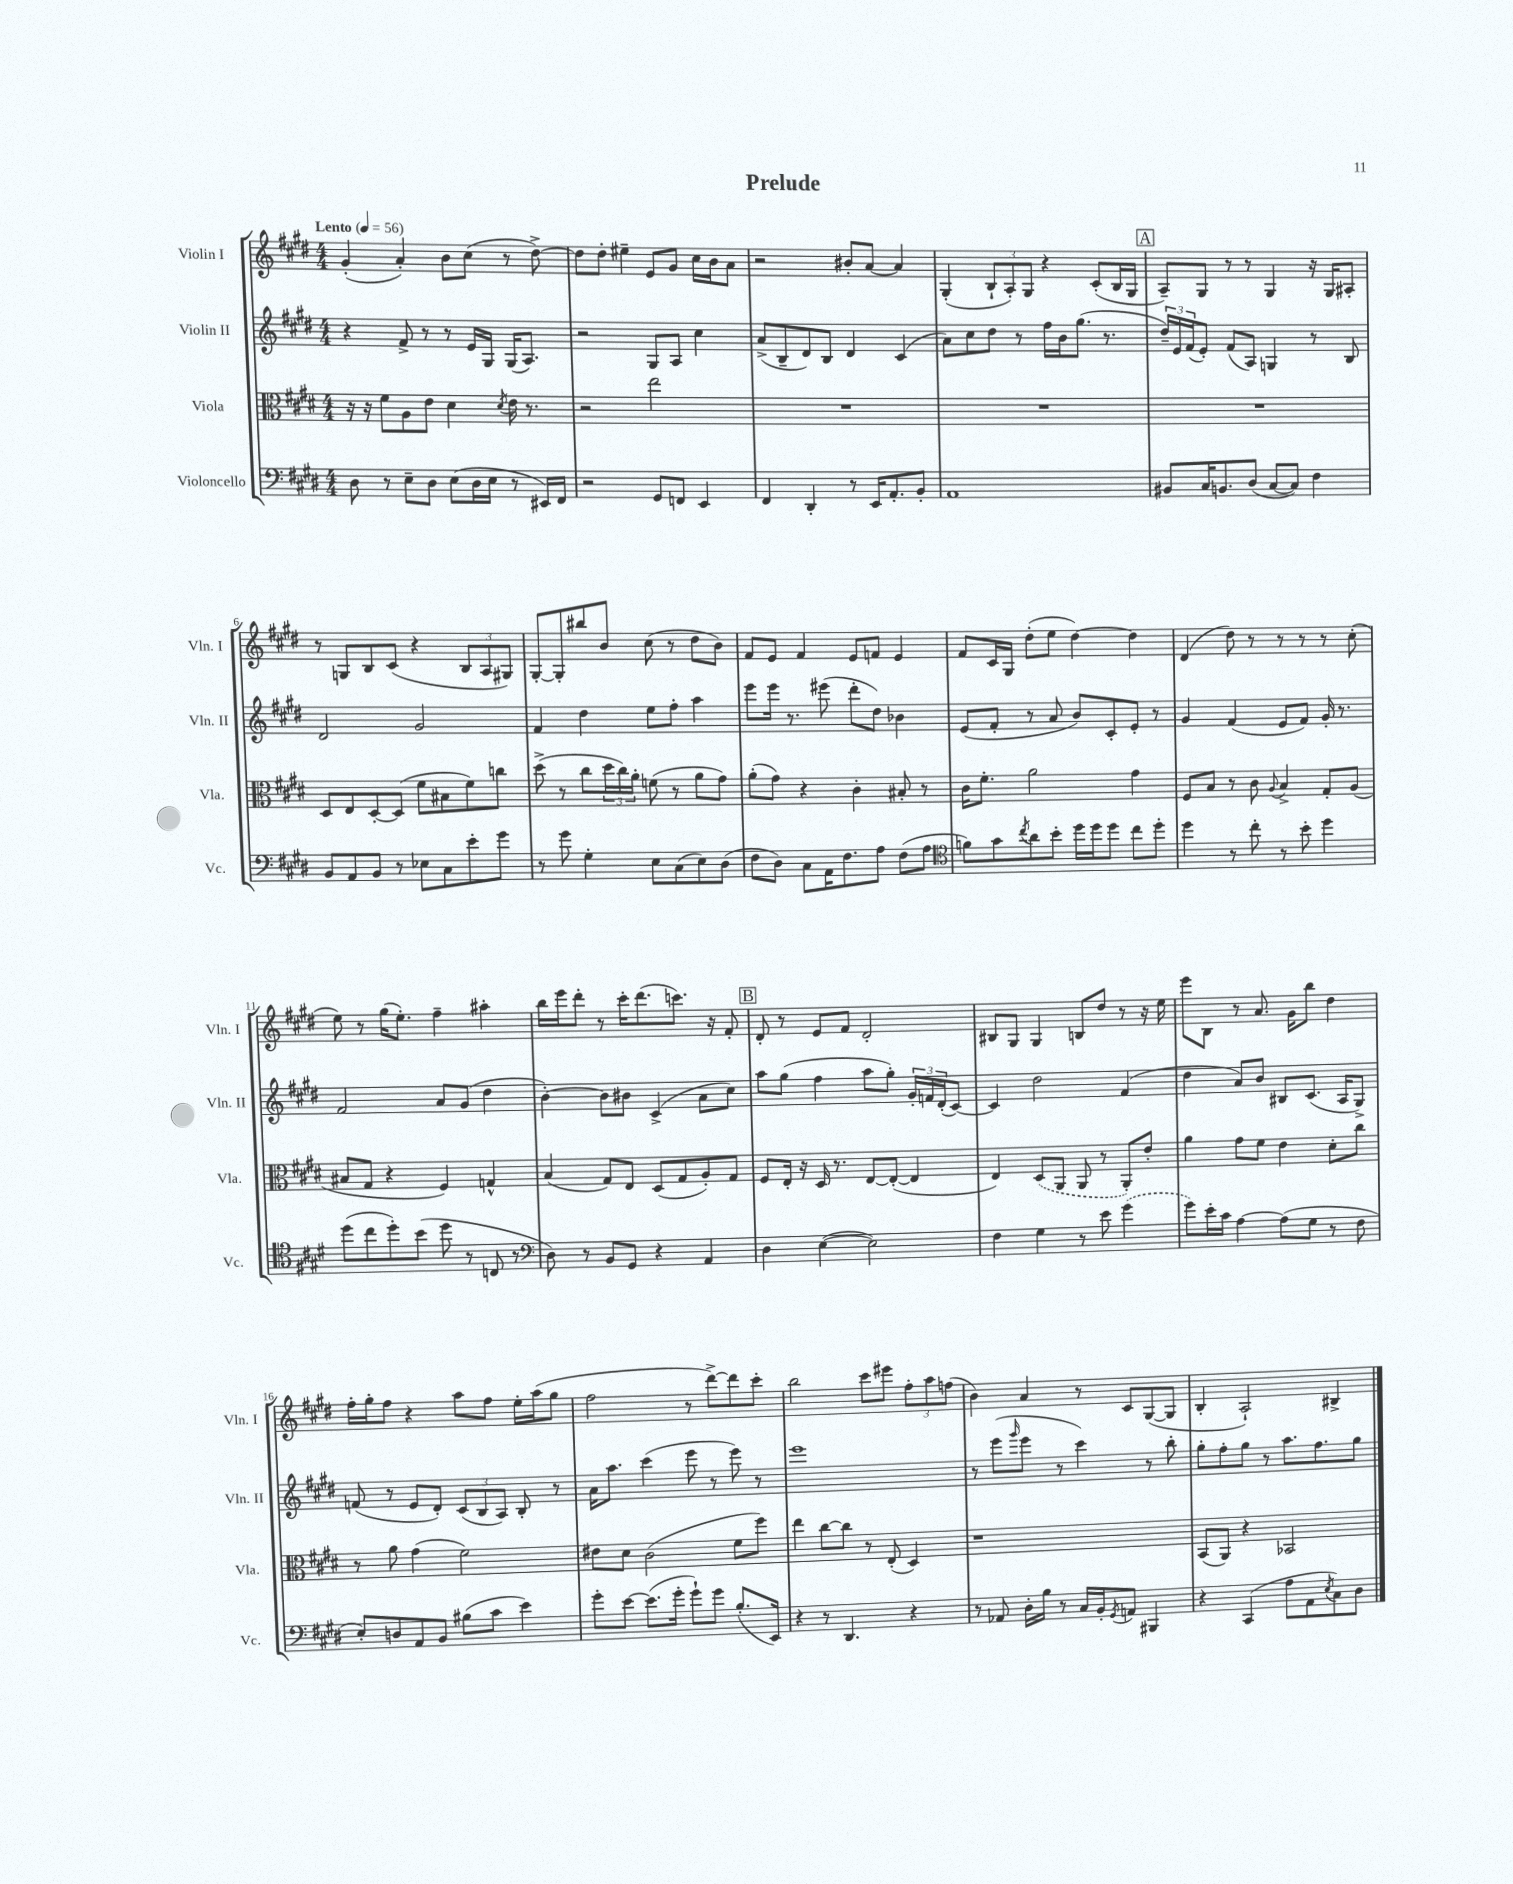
\header { title = "Prelude" }
<<
\new StaffGroup <<
\new Staff = "s0" \with { instrumentName = "Violin I" shortInstrumentName = "Vln. I" } {
    \clef treble \key e \major \numericTimeSignature \time 4/4 \tempo "Lento" 4 = 56
    gis'4-.( a'4-.) b'8 cis''8( r8 dis''8~->) |
    dis''8 dis''8-. eis''4-- e'8 gis'8 cis''16 b'16 a'8 |
    r2 bis'8-. a'8~ a'4 |
    gis4-.( \tuplet 3/2 { b8-! a8-.) gis8 } r4 cis'8-.( b16 gis16 |
    \mark \markup { \box "A" } a8--) gis8 r8 r8 gis4 r16 gis16 ais8-. |
    r8 g8 b8 cis'8( r4 \tuplet 3/2 { b8 a8 gis8) } |
    gis8~-. gis8-. bis''8 b'8 cis''8( r8 dis''8 b'8) |
    fis'8 e'8 fis'4 e'8 f'8 e'4 |
    fis'8 cis'16 gis16 dis''8-.( e''8 dis''4~) dis''4 |
    dis'4( dis''8) r8 r8 r8 r8 cis''8-.( |
    e''8) r8 gis''16( e''8.-.) fis''4-- ais''4-. |
    b''16 e'''16 dis'''8-. r8 cis'''16-. dis'''8.( c'''8.) r16 fis'8-. |
    \mark \markup { \box "B" } dis'8-. r8 e'8 fis'8 dis'2-. |
    bis8 gis8 gis4 b8 dis''8 r8 r16 e''16 |
    e'''8 b8 r8 a'8. gis'16 b''8 dis''4 |
    fis''16-. gis''16-. fis''8 r4 a''8 fis''8 e''16-. a''16( gis''8 |
    fis''2 r8 dis'''8~->) dis'''8 cis'''8-. |
    b''2 cis'''8 eis'''8 \tuplet 3/2 { fis''8-. a''8 f''8( } |
    b'4) a'4 r8 cis'8 gis8~( gis8 |
    b4-. a2-!) bis4-> \bar "|." |
}
\new Staff = "s1" \with { instrumentName = "Violin II" shortInstrumentName = "Vln. II" } {
    \clef treble \key e \major \numericTimeSignature \time 4/4
    r4 fis'8-> r8 r8 e'16 gis16 gis16( a8.) |
    r2 gis8 a8 cis''4 |
    a'8->( b8-- dis'8) b8 dis'4 cis'4( |
    a'8) cis''8 dis''8 r8 fis''16 b'16 gis''8.( r8. |
    \mark \markup { \box "A" } \tuplet 3/2 { dis''16--) e'16 fis'16( } e'8-.) fis'8( a8) g4 r8 b8 |
    dis'2 gis'2 |
    fis'4 dis''4 e''8 fis''8-. a''4 |
    e'''8 e'''16 r8. eis'''8( dis'''8-. dis''8) bes'4 |
    e'8( fis'8-. r8 a'8 b'8) cis'8-. e'8-. r8 |
    gis'4 fis'4( e'8 fis'8) gis'16-. r8. |
    fis'2 a'8 gis'8( dis''4 |
    b'4~-.) b'8 bis'8 cis'4->( a'8 cis''8) |
    \mark \markup { \box "B" } a''8 gis''8( fis''4 a''8 gis''8-.) \tuplet 3/2 { gis'16-. f'16 dis'16-.( } cis'8~) |
    cis'4 dis''2 fis'4( |
    dis''4 a'8) b'8 bis8 cis'8.( a16 gis8->) |
    f'8( r8 e'8 dis'8-.) \tuplet 3/2 { cis'8( b8 a8) } b8-. r8 |
    a'16 a''8. cis'''4( e'''8 r8 e'''8) r8 |
    e'''1 |
    r8 e'''8( \grace { gis'''16 } e'''8 r8 cis'''4) r8 b''8-. |
    gis''8-. fis''8-. gis''8 r8 a''8. fis''8. gis''8 \bar "|." |
}
\new Staff = "s2" \with { instrumentName = "Viola" shortInstrumentName = "Vla." } {
    \clef alto \key e \major \numericTimeSignature \time 4/4
    r16 r16 fis'8 a8 e'8 dis'4 \acciaccatura { dis'8 } e'16 r8. |
    r2 e''2 |
    R1 |
    R1 |
    \mark \markup { \box "A" } R1 |
    dis8 e8 dis8~-. dis8( fis'8 bis8 fis'8) c''8 |
    dis''8->( r8 cis''8 \tuplet 3/2 { dis''16 cis''16) a'16-. } f'8( r8 a'8 gis'8) |
    a'8-.( gis'8) r4 cis'4-. bis8-. r8 |
    cis'16 fis'8.-. a'2 gis'4 |
    fis8 b8 r8 cis'8 \appoggiatura { a8 } b4-> gis8-. a8( |
    bis8 gis8 r4 fis4) g4-^ |
    b4( gis8) e8 dis8( gis8 a8-.) gis8 |
    \mark \markup { \box "B" } fis8 e16-. r16 dis16 r8. e8~ e8~-.( e4 |
    e4) \once \slurDashed dis8( a,8 a,8 r8 a,8-.) e'8-. |
    a'4 gis'8 fis'8 e'4 dis'8-. cis''8 |
    r8 a'8 gis'4( fis'2) |
    eis'8 dis'8 cis'2( fis'8 fis''8) |
    e''4 cis''8~ cis''8 r8 e8-.( dis4) |
    r1 |
    b,8( a,8) r4 bes,2 \bar "|." |
}
\new Staff = "s3" \with { instrumentName = "Violoncello" shortInstrumentName = "Vc." } {
    \clef bass \key e \major \numericTimeSignature \time 4/4
    dis8 r8 e8-- dis8 e8( dis16 e16 r8 eis,16) fis,16 |
    r2 gis,8 f,8 e,4 |
    fis,4 dis,4-. r8 e,16 a,8.-. b,8-. |
    a,1 |
    \mark \markup { \box "A" } bis,8 cis16 b,8. dis8( cis8~ cis8) fis4 |
    b,8 a,8 b,8 r8 ees8 cis8 e'8-. gis'8 |
    r8 gis'8 gis4-. e8 cis8( e8) dis8( |
    fis8 dis8) cis8 a,16 fis8. a8 fis8( a8 |
    \clef tenor f'8) gis'8 \acciaccatura { cis''8 } a'8 b'8-. dis''16 dis''16 dis''8 cis''8 dis''8-. |
    dis''4 r8 cis''8-. r8 b'8-. dis''4 |
    dis''8( cis''8 dis''8-.) b'8( dis''8 r8 c8 r8 |
    \clef bass dis8) r8 b,8 gis,8 r4 a,4 |
    \mark \markup { \box "B" } dis4 e4~( e2) |
    fis4 gis4 r8 e'8 \once \slurDashed gis'4( |
    gis'8) e'16-. cis'16 a4~ a8( gis8 r8 fis8 |
    e8-.) d8 a,8 b,8 bis8( cis'8 e'4) |
    gis'8-. e'8~ e'8.( gis'16-. gis'8-!) gis'8 b8.-.( e,16) |
    r4 r8 dis,4. r4 |
    r8 aes,8 dis16-. b16 r8 cis16 b,16-. \acciaccatura { gis,8 } a,8 bis,,4 |
    r4 cis,4( a8 a,8 \acciaccatura { e8 } cis8) dis8 \bar "|." |
}
>>
>>
